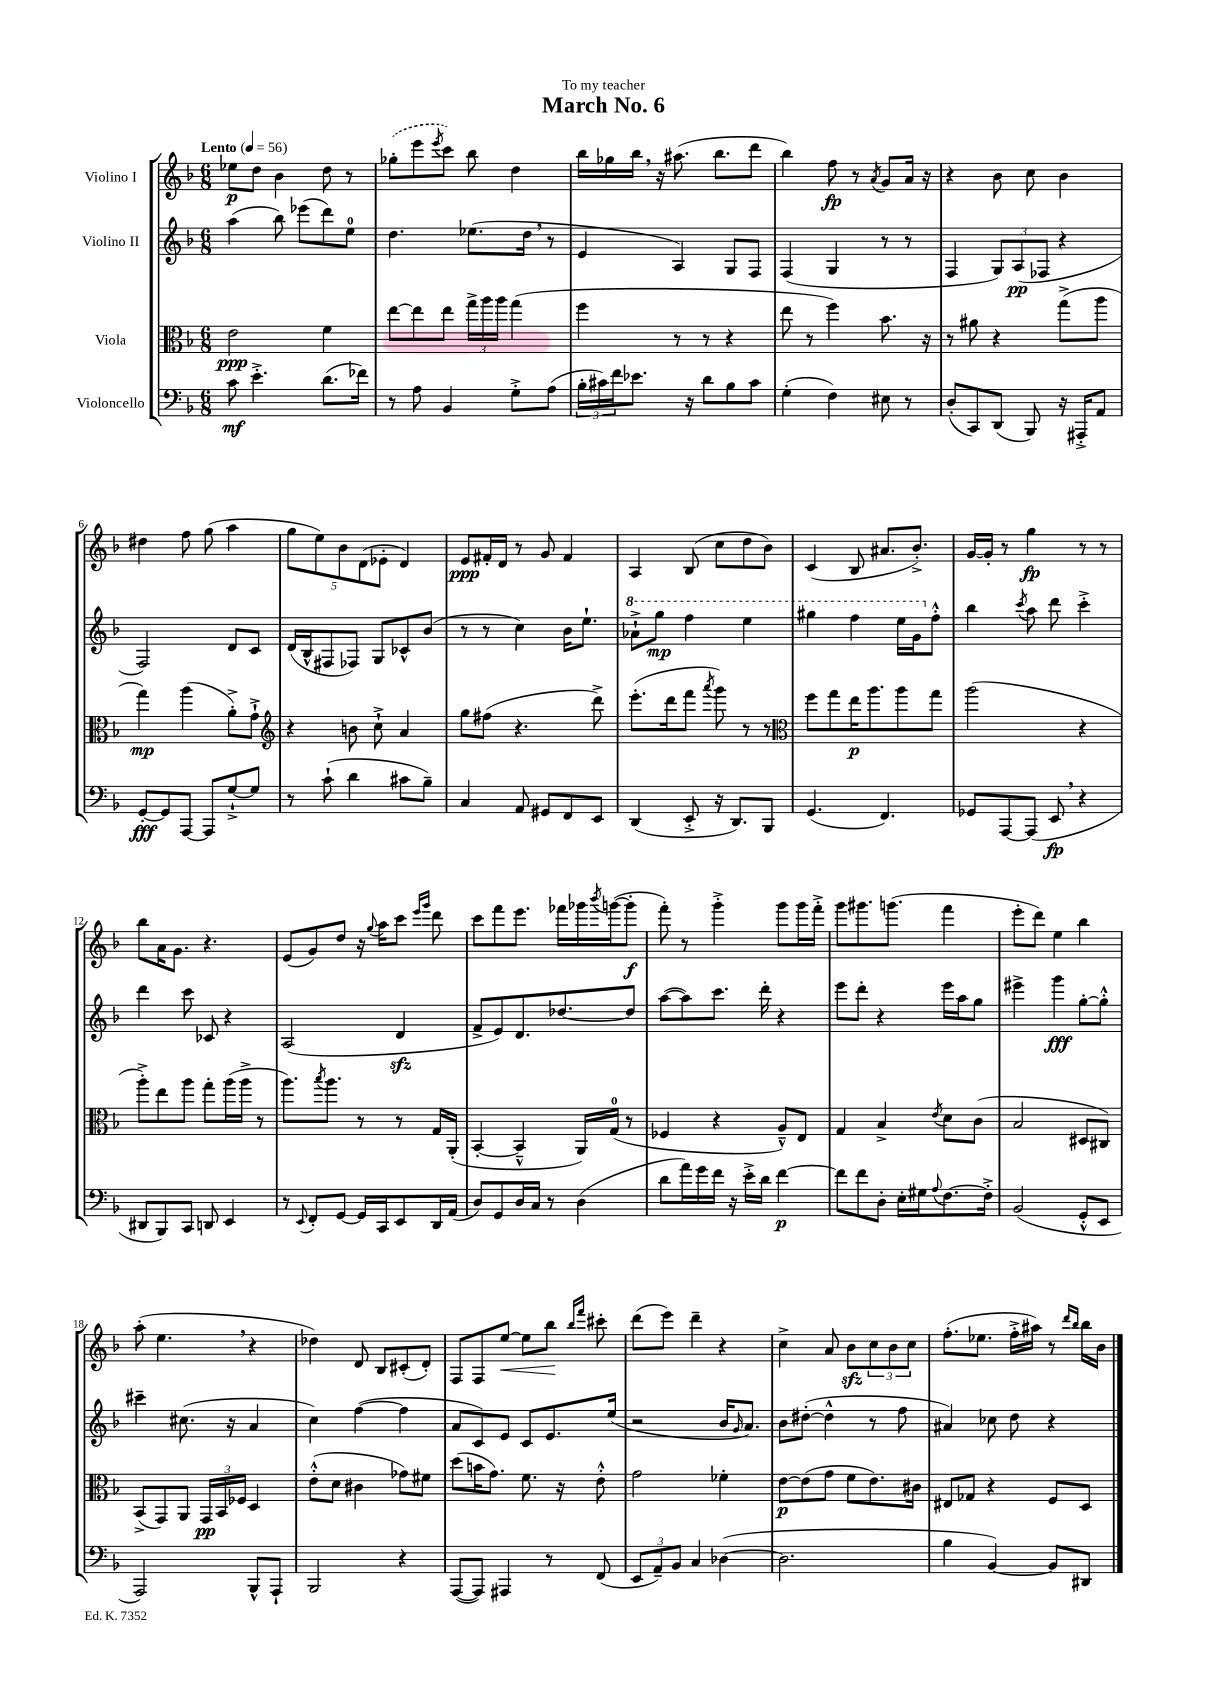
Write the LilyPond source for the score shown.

\header { title = "March No. 6" dedication = "To my teacher" }
<<
\new StaffGroup <<
\new Staff = "s0" \with { instrumentName = "Violino I" } {
    \clef treble \key f \major \numericTimeSignature \time 6/8 \tempo "Lento" 4 = 56
    ees''8\p d''8 bes'4 d''8 r8 |
    \once \slurDashed ges''8-.( e'''8 \acciaccatura { e'''8 } c'''8) bes''8 d''4 |
    bes''16 ges''16 bes''16 \breathe r16 ais''8.( bes''8. d'''8 |
    bes''4) f''8\fp r8 \acciaccatura { a'8 } g'8 a'16 r16 |
    r4 bes'8 c''8 bes'4 |
    dis''4 f''8 g''8( a''4 |
    \tuplet 5/4 { g''8 e''8) bes'8 d'8( ees'8-. } d'4) |
    e'8\ppp fis'16-. d'16 r8 g'8 fis'4 |
    a4 bes8( c''8 d''8 bes'8) |
    c'4( bes8 ais'8. bes'8.-.->) |
    g'16~ g'16-. r8 g''4\fp r8 r8 |
    bes''8 a'16 g'8. r4. |
    e'8( g'8) d''8 r16 \appoggiatura { g''8 } a''16 c'''8 \grace { e'''16 g'''16 } d'''8 |
    c'''8 f'''8 e'''8. fes'''16 ges'''16 \acciaccatura { bes'''8 } g'''16~( g'''8-.\f |
    f'''8-.) r8 g'''4-.-> g'''8 g'''16 f'''16-.-> |
    g'''8 gis'''8. g'''8.( f'''4 |
    e'''8-. d'''8) e''4 bes''4 |
    a''8-.( e''4. \breathe r4 |
    des''4) d'8 bes8 cis'8-.( d'8-.) |
    f8 f8 e''8~\< e''8 bes''8\! \grace { bes''16 f'''16 } cis'''8-. |
    d'''8( e'''8) d'''4-- r4 |
    c''4-> a'8 bes'8\sfz \tuplet 3/2 { c''8 bes'8 c''8 } |
    f''8.-.( ees''8. f''16-.-> ais''16) r8 \grace { d'''16 bes''16 } bes''16 bes'16 \bar "|." |
}
\new Staff = "s1" \with { instrumentName = "Violino II" } {
    \clef treble \key f \major \numericTimeSignature \time 6/8
    a''4( bes''8) ees'''8( d'''8) e''8-0 |
    d''4. ees''8.( d''16 \breathe r8 |
    e'4 a4) g8 f8 |
    f4( g4 r8 r8 |
    f4 \tuplet 3/2 { g8) a8\pp( fes8 } r4 |
    f2) d'8 c'8 |
    d'16( bes16-^ fis8 fes8) g8 ces'8-^ bes'8( |
    r8 r8 c''4) bes'16 e''8.-! |
    \ottava #1 aes''8-!-> g'''8\mp f'''4 e'''4 |
    gis'''4 f'''4 e'''16 g''16 \ottava #0 f''8-.-^ |
    bes''4 \acciaccatura { c'''8 } a''8 d'''8 c'''4-.-> |
    d'''4 c'''8 ces'8 r4 |
    a2( d'4\sfz |
    f'8-> e'8) d'8. des''8.~ des''8 |
    a''8~( a''8) c'''8. d'''16-. r4 |
    e'''8 d'''8-. r4 e'''16 a''16 g''8 |
    eis'''4-> g'''4\fff g''8~-. g''8-.-^ |
    cis'''4-- cis''8.( r16 a'4 |
    c''4) f''4~( f''4 |
    a'8 c'8) e'8 c'8 e'8. e''16( |
    r2 bes'16 \grace { g'16 } a'8.) |
    bes'8 dis''8~-.( dis''4-^ r8 f''8 |
    ais'4) ces''8 d''8 r4 \bar "|." |
}
\new Staff = "s2" \with { instrumentName = "Viola" } {
    \clef alto \key f \major \numericTimeSignature \time 6/8
    e'2\ppp f'4 |
    e''8~ e''8 e''8 \tuplet 3/2 { g''16-> a''16 a''16 } g''4( |
    f''4 r8 r8 r4 |
    e''8 r8 f''4) bes'8. r16 |
    r8 ais'8 r4 g''8->( a''8 |
    g''4\mp) a''4( a'8-.->) g'8-!-> |
    \clef treble r4 b'8 c''8-!-> a'4 |
    g''8 fis''8( r4. d'''8->) |
    e'''8.-.( d'''16 f'''8 \acciaccatura { a'''8 } g'''8) r8 r8 |
    \clef alto f''8 g''8 e''16\p a''8. a''8 g''8 |
    a''2( r4 |
    a''8-.->) e''8 a''8 g''8-. a''16( a''16-> r8 |
    a''8.) \acciaccatura { bes''8 } a''8. r8 r8 g16 a,16-.( |
    bes,4~-. bes,4---^ a,16) g16-0( r8 |
    fes4 r4 a8---^) e8 |
    g4 bes4-> \acciaccatura { e'8 } d'8 c'8( |
    bes2 dis8 cis8) |
    bes,8->( g,8) a,8 \tuplet 3/2 { g,16\pp bes,16 fes16 } d4 |
    e'8-.-^( d'8 cis'4 ges'8) fis'8 |
    d''8( b'16 g'8.) f'8. r16 e'8-.-^ |
    g'2 fes'4-. |
    e'8~\p e'8( g'8 f'8 e'8.) cis'16 |
    eis8 ges8 r4 f8 d8 \bar "|." |
}
\new Staff = "s3" \with { instrumentName = "Violoncello" } {
    \clef bass \key f \major \numericTimeSignature \time 6/8
    c'8\mf e'4.-.-> d'8.( fes'16) |
    r8 a8 bes,4 g8-.-> a8( |
    \tuplet 3/2 { bes16-. cis'16) f'16 } ees'8. r16 d'8 bes8 cis'8 |
    g4-.( f4) eis8 r8 |
    d8-.( c,8) d,8( bes,,8) r16 ais,,16-.-> a,8 |
    g,8~-.\fff g,8 a,,8~ a,,8 g8~-!-> g8 |
    r8 c'8-!( d'4 cis'8 bes8--) |
    c4 a,8 gis,8 f,8 e,8 |
    d,4( e,8-.-> r16 d,8.) bes,,8 |
    g,4.( f,4.) |
    ges,8 a,,8~ a,,8( e,8\fp \breathe r4 |
    dis,8 bes,,8) c,8 d,8 e,4 |
    r8 \appoggiatura { e,8 } f,8-. g,8~ g,16 c,16 e,8 d,16 a,16( |
    d8) g,8 d16 c16 r8 d4( |
    d'8 a'16) g'16 f'16 r16 e'16-.-> d'16 f'4~\p |
    f'8 f'8 d8-. e16-. gis16 \appoggiatura { a8 } f8.~ f16-.-> |
    bes,2( g,8-.-^ e,8 |
    a,,2) bes,,8-^ a,,8-! |
    bes,,2 r4 |
    a,,8~( a,,8) ais,,4 r8 f,8( |
    \tuplet 3/2 { e,8 a,8--) bes,8 } c4 des4~( |
    des2. |
    bes4 bes,4~) bes,8 dis,8 \bar "|." |
}
>>
>>
